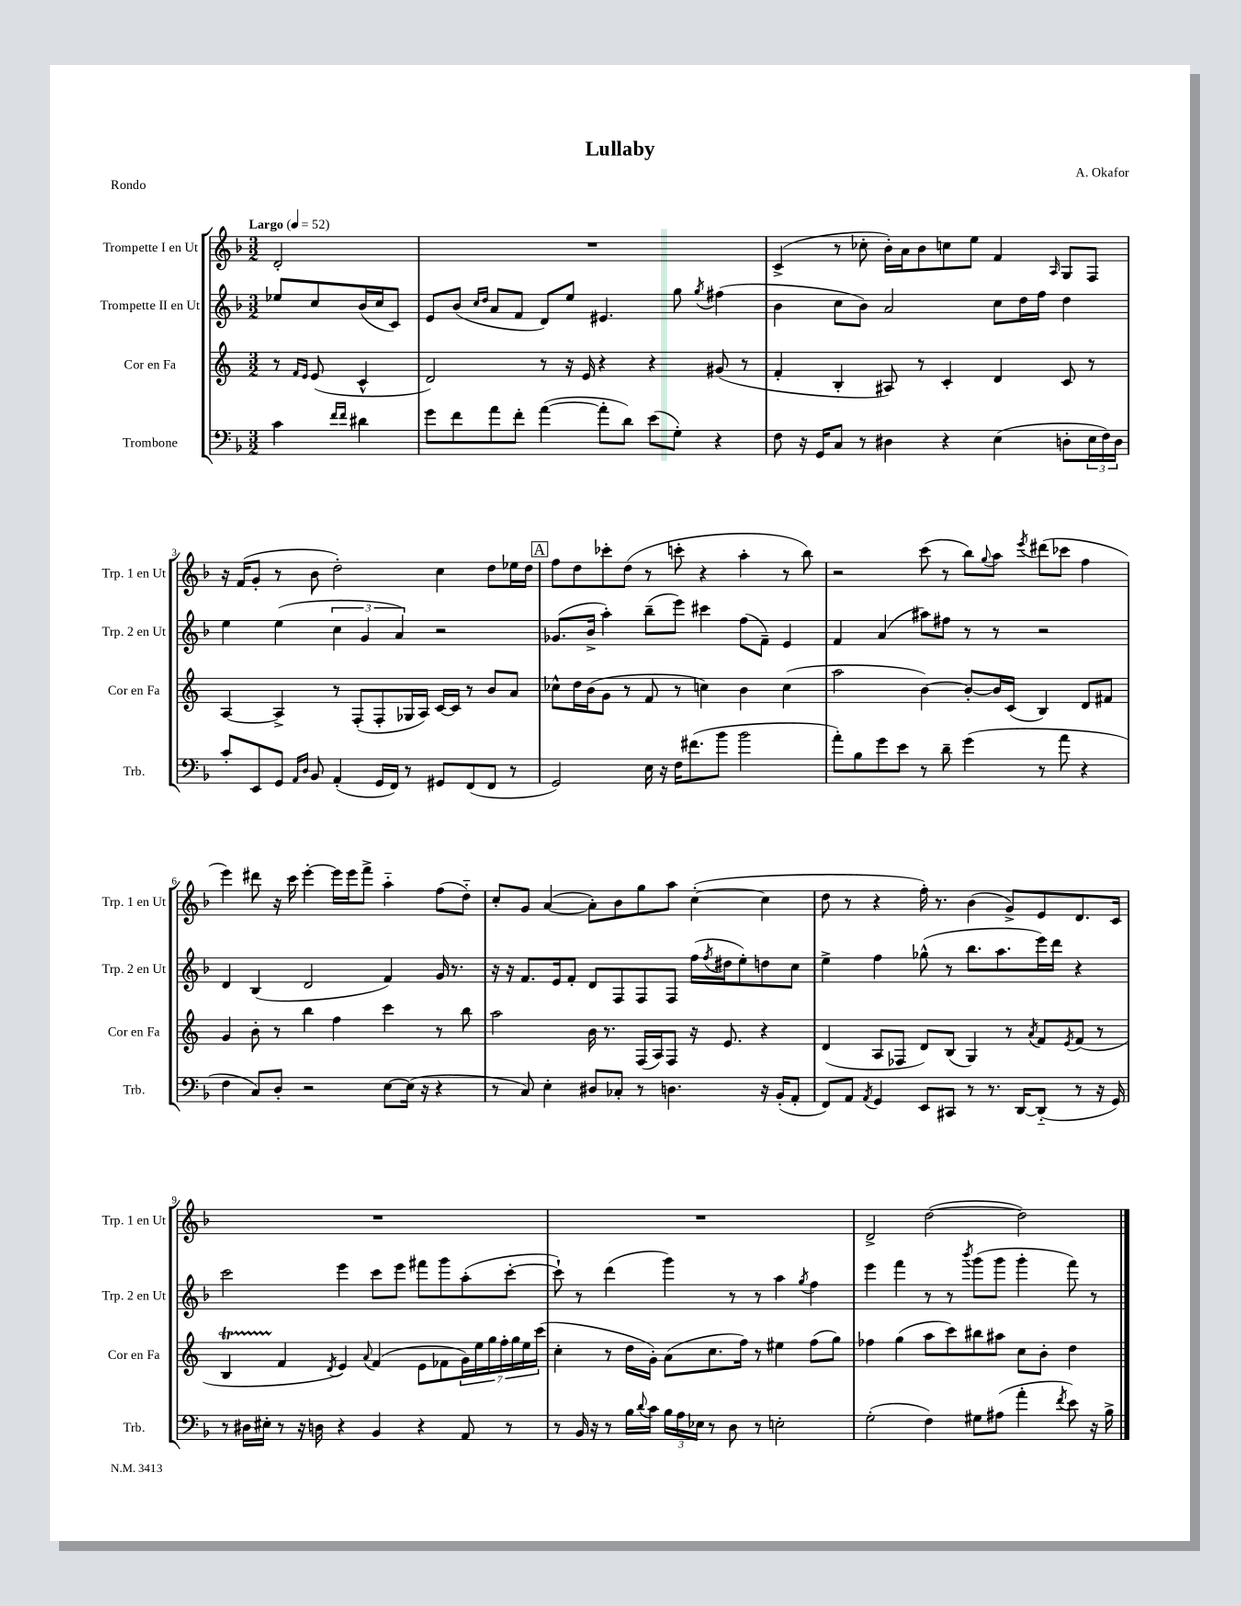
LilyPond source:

\header { title = "Lullaby" composer = "A. Okafor" piece = "Rondo" }
<<
\new StaffGroup <<
\new Staff = "s0" \with { instrumentName = "Trompette I en Ut" shortInstrumentName = "Trp. 1 en Ut" } {
    \clef treble \key f \major \numericTimeSignature \time 3/2 \partial 2 \tempo "Largo" 4 = 52
    d'2-. |
    R1. |
    c'4->( r8 ces''8-. bes'16-.) a'16 bes'8 c''8 e''8 f'4 \grace { a16 } g8 f8 |
    r16 f'16( g'8-. r8 bes'8 d''2-.) c''4 d''8 ees''16 d''16 |
    \mark \markup { \box "A" } f''8 d''8 ces'''8-. d''8( r8 c'''8-. r4 a''4-. r8 bes''8) |
    r2 c'''8( r8 bes''8) \appoggiatura { g''8 } a''8 \acciaccatura { e'''8 } dis'''8( ces'''8 f''4 |
    e'''4) dis'''8 r16 c'''16 e'''4~-. e'''16 e'''16 f'''8-> a''4-_ f''8( d''8-_) |
    c''8-. g'8 a'4~( a'8-.) bes'8 g''8 a''8 c''4~-.( c''4 |
    d''8 r8 r4 f''16-.) r8. bes'4( g'8->) e'8 d'8. c'16 |
    R1. |
    R1. |
    d'2-> d''2~( d''2) \bar "|." |
}
\new Staff = "s1" \with { instrumentName = "Trompette II en Ut" shortInstrumentName = "Trp. 2 en Ut" } {
    \clef treble \key f \major \numericTimeSignature \time 3/2 \partial 2
    ees''8 c''8 bes'16( c''16 c'8) |
    e'8 bes'8( \grace { c''16 d''16 } a'8 f'8 d'8) e''8 eis'4. g''8 \acciaccatura { g''8 } fis''4( |
    bes'4 c''8 bes'8) a'2 c''8 d''16 f''16 d''4 |
    e''4 e''4( \tuplet 3/2 { c''4 g'4 a'4) } r2 |
    \mark \markup { \box "A" } ges'8.( bes'16-> a''4-.) bes''8--( e'''8) cis'''4 f''8( f'8--) e'4 |
    f'4 a'4( ais''8) fis''8 r8 r8 r2 |
    d'4 bes4( d'2 f'4) g'16 r8. |
    r16 r16 f'8. e'16 f'8-. d'8 f8 f8 f8 f''16( \acciaccatura { f''8 } dis''16 e''8-.) d''8 c''8 |
    e''4-> f''4 ges''8-^( r8 bes''8. a''8. e'''16) d'''16 r4 |
    c'''2 e'''4 c'''8 e'''8 fis'''8 g'''8 a''8-.( c'''8~-. |
    c'''8-!) r8 d'''4( g'''4) r8 r8 a''4 \acciaccatura { g''8 } f''4 |
    e'''4 f'''4 r8 r8 \acciaccatura { bes'''8 } g'''8( g'''8 g'''4-. f'''8) r8 \bar "|." |
}
\new Staff = "s2" \with { instrumentName = "Cor en Fa" shortInstrumentName = "Cor en Fa" } {
    \clef treble \key c \major \numericTimeSignature \time 3/2 \partial 2
    r8 \grace { f'16 e'16 } e'8( c'4-^ |
    d'2) r8 r16 e'16 r4 r4 gis'8( r8 |
    f'4-. b4-. ais8) r8 c'4-. d'4 c'8 r8 |
    a4~ a4-> r8 f8-.( f8-. ges16 a16) c'16~ c'16 r8 b'8 a'8 |
    \mark \markup { \box "A" } ces''8-^ d''16 b'16( g'8 r8 f'8 r8 c''4) b'4 c''4( |
    a''2 b'4~) b'8~-. b'16 c'16( b4) d'8 fis'8 |
    g'4 b'8-. r8 b''4 f''4 c'''4 r8 b''8 |
    a''2 b'16 r8. f16( a16) f8 r16 e'8. r4 |
    d'4( a8 fes8 d'8) b8( g4) r8 \acciaccatura { a'8 } f'8 \acciaccatura { e'8 } f'8( r8 |
    b4\startTrillSpan f'4\stopTrillSpan \acciaccatura { d'8 } e'4) \appoggiatura { a'8 } f'4( e'8 fes'8 \tuplet 7/4 { g'16) e''16 g''16 f''16-. g''16 e''16 c'''16( } |
    c''4-. r8 d''16 g'16-.) a'8( c''8. f''16) r8 eis''4 f''8( g''8) |
    fes''4 g''4( a''8 c'''8) bis''8 ais''8 c''8 b'8-. d''4 \bar "|." |
}
\new Staff = "s3" \with { instrumentName = "Trombone" shortInstrumentName = "Trb." } {
    \clef bass \key f \major \numericTimeSignature \time 3/2 \partial 2
    c'4 \grace { f'16 f'16 } dis'4 |
    g'8 f'8 a'8 f'8-. a'4~( a'8-. d'8) e'8( g8-.) r4 |
    f8 r16 g,16 c8 r8 dis4 r4 e4( d8-. \tuplet 3/2 { e16 f16) d16 } |
    c'8-. e,8 g,8 \grace { a,16 d16 } bes,8 a,4-.( g,16 f,16) r8 gis,8 f,8( f,8 r8 |
    \mark \markup { \box "A" } g,2) e16 r16 f16 fis'8.( bes'8 bes'2 |
    a'8-.) bes8 g'8 e'8 r8 d'8-- g'4( r8 a'8 r4 |
    f4 c8) d8-. r2 e8~ e16( r16 r4 |
    r8 c8) e4-. dis8 ces8-. r8 d4. r16 bes,16-.( a,8-. |
    f,8) a,8 \acciaccatura { a,8 } g,4 e,8 cis,8 r8 r8. d,16~ d,8-_( r8 r16 g,16) |
    r8 dis16 eis16-. r8 r16 d16 r4 bes,4 r4 a,8 r8 |
    r8 bes,16 r16 r8 bes16 \appoggiatura { d'8 } c'16 \tuplet 3/2 { bes16 a16 ees16 } r8 d8 r8 e2-. |
    g2-.( f4) gis8 ais8( a'4-. \acciaccatura { f'8 } e'8) r16 bes16-> \bar "|." |
}
>>
>>
